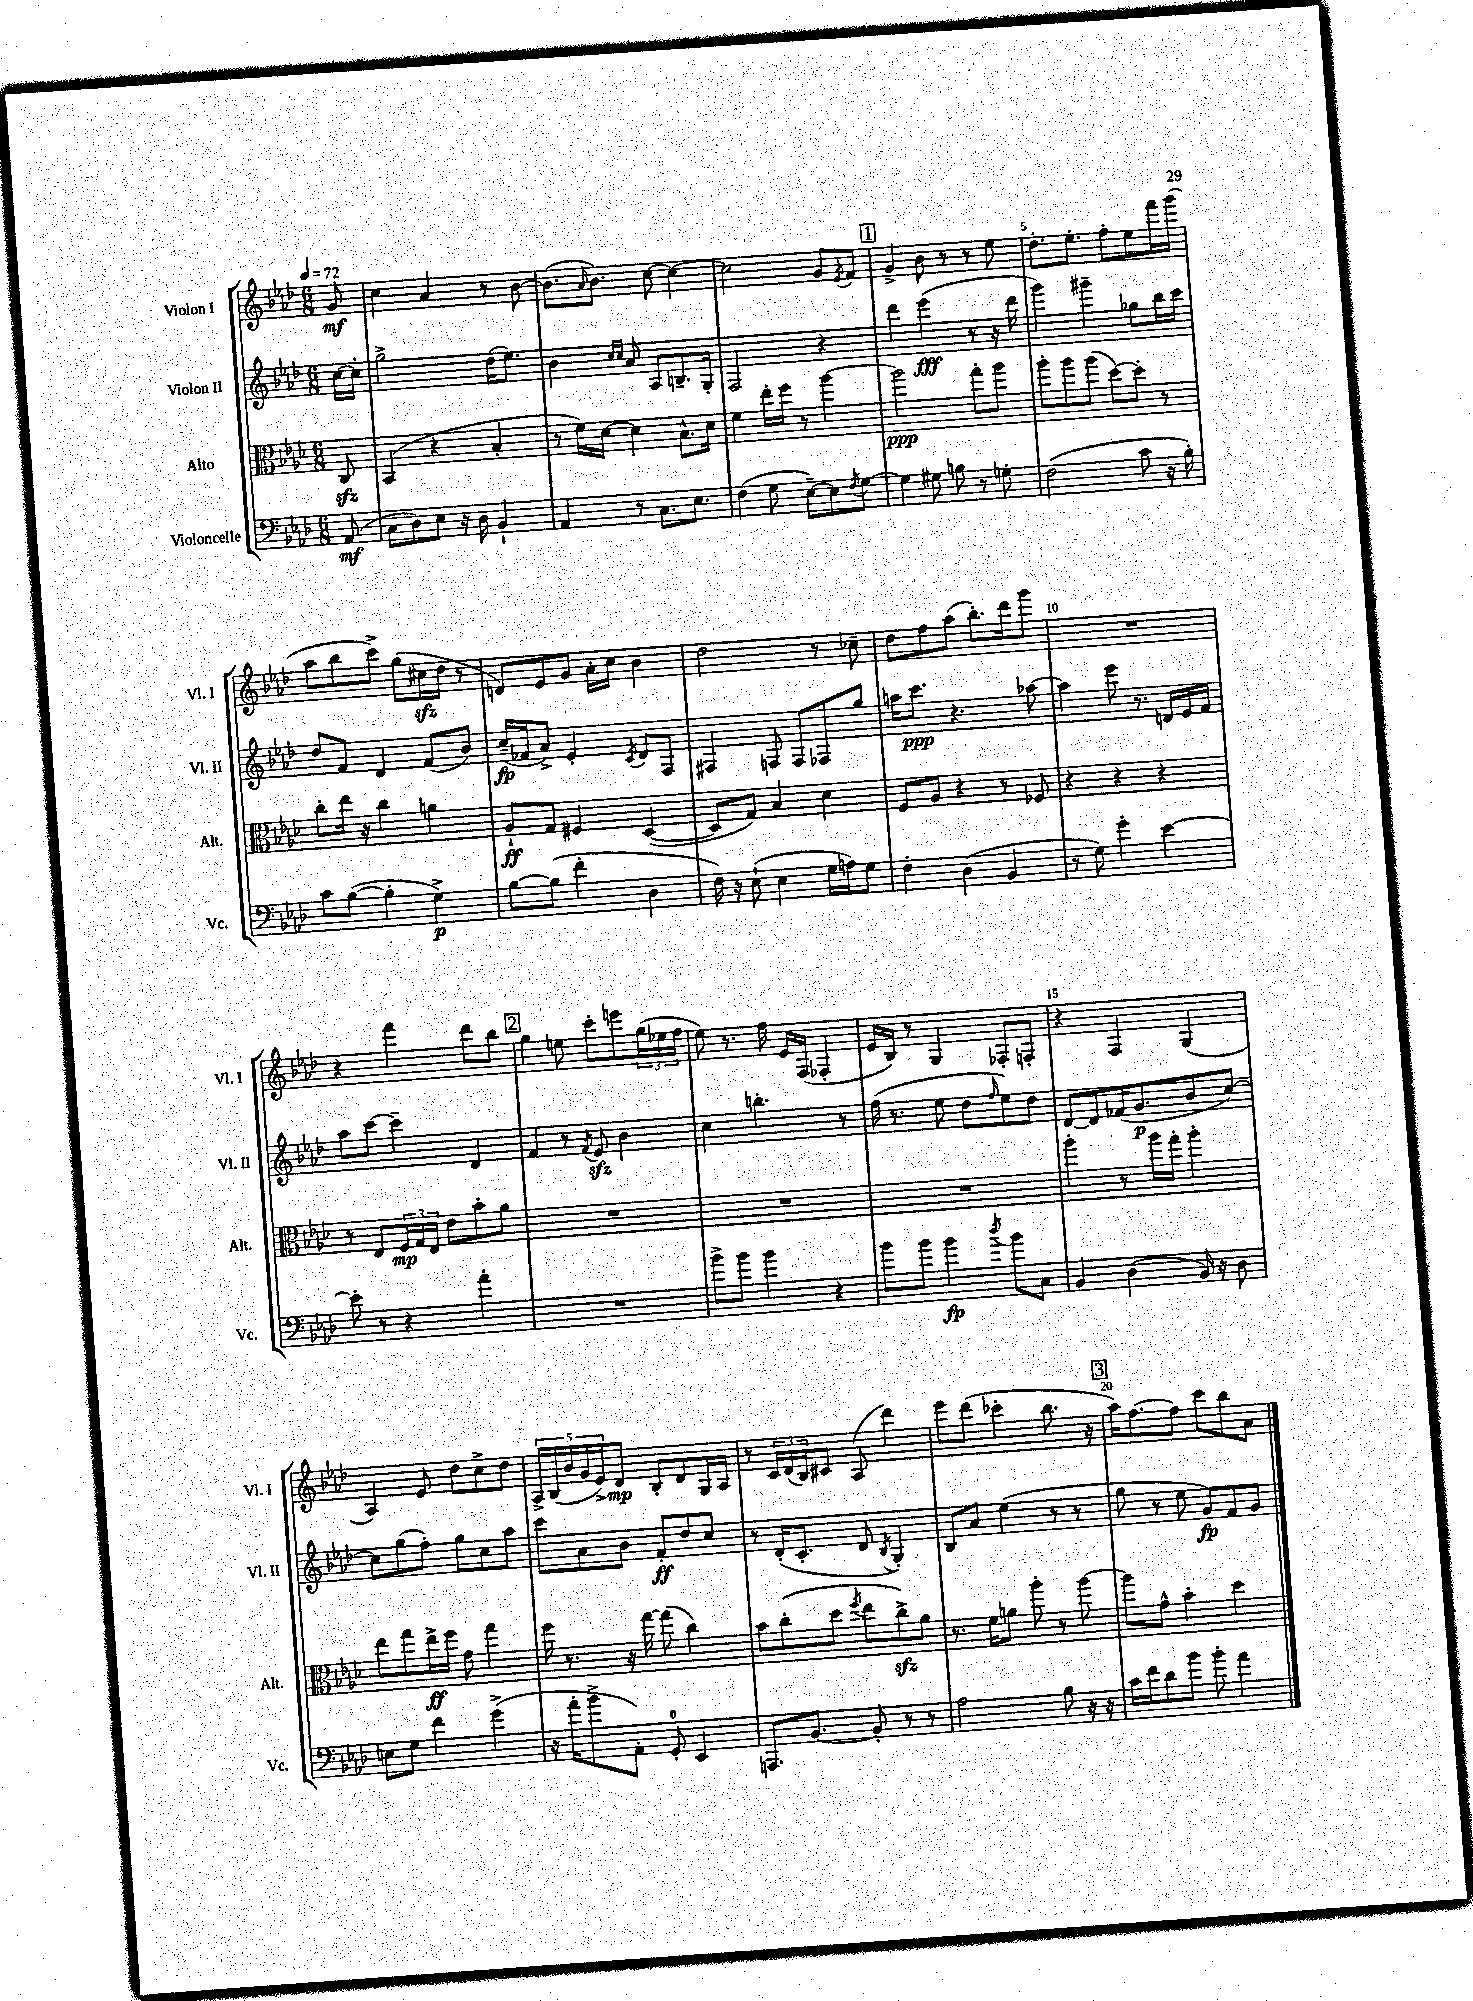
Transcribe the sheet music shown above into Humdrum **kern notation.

**kern	**dynam	**kern	**dynam	**kern	**dynam	**kern	**dynam
*part4	*part4	*part3	*part3	*part2	*part2	*part1	*part1
*staff4	*staff4	*staff3	*staff3	*staff2	*staff2	*staff1	*staff1
*I"Violoncelle	*	*I"Alto	*	*I"Violon II	*	*I"Violon I	*
*I'Vc.	*	*I'Alt.	*	*I'Vl. II	*	*I'Vl. I	*
*clefF4	*	*clefC3	*	*clefG2	*	*clefG2	*
*k[b-e-a-d-]	*	*k[b-e-a-d-]	*	*k[b-e-a-d-]	*	*k[b-e-a-d-]	*
*M6/8	*	*M6/8	*	*M6/8	*	*M6/8	*
*MM72	*	*MM72	*	*MM72	*	*MM72	*
=	=	=	=	=	=	=	=
(8AA-/	mf	8Czz/	.	[16cc\LL	.	8g/	mf
.	.	.	.	16cc'\JJ]	.	.	.
=1	=1	=1	=1	=1	=1	=1	=1
8C\L	.	(4BB-/	.	2gg^\	.	4cc\	.
8D-\)	.	.	.	.	.	.	.
8E-\J	.	4r	.	.	.	4a-/	.
16r	.	.	.	.	.	.	.
16D-\	.	.	.	.	.	.	.
4BB-`/	.	4B-'/	.	(16dd-\KL	.	8r	.
.	.	.	.	8.ee-\J)	.	.	.
.	.	.	.	.	.	[8b-\	.
=2	=2	=2	=2	=2	=2	=2	=2
4AA-/	.	8r	.	4b-\	.	(8.b-\L]	.
.	.	16f\LL)	.	.	.	.	.
.	.	.	.	.	.	16qqa-/	.
.	.	[16d-\JJ	.	.	.	8.b-\J)	.
.	.	.	.	16qqcc/LL	.	.	.
.	.	.	.	16qqcc/JJ	.	.	.
8r	.	4d-\]	.	8a-/	.	.	.
8.C\L	.	.	.	8A-/L	.	[8cc\	.
.	.	8.B-^^\L	.	8.Bn~/	.	4cc\_	.
8.E-\J	.	.	.	.	.	.	.
.	.	16d-\Jk	.	16G'/Jk	.	.	.
=3	=3	=3	=3	=3	=3	=3	=3
(4F\	.	4f\	.	2F/	.	2cc\]	.
8G\	.	16ee-'\LL	.	.	.	.	.
.	.	16ff\JJ	.	.	.	.	.
[8E-~\L)	.	8r	.	.	.	.	.
8E-\]	.	[4aa-\	.	4r	.	8g/L	.
8qF/	.	.	.	.	.	8qe-/	.
[8G\J	.	.	.	.	.	8f/J	.
!!LO:REH:place=s1:t=1
=4	=4	=4	=4	=4	=4	=4	=4
4G\]	.	2aa-\]	ppp	4ddd-\	.	4g^/	.
8G#X\	.	.	.	(4eee-\	fff	8b-\	.
8Bn\	.	.	.	.	.	8r	.
8r	.	8gg'\L	.	8r	.	8r	.
8Gn'\	.	8aa-\J	.	16r	.	8ee-\	.
.	.	.	.	16ddd-\	.	.	.
=5	=5	=5	=5	=5	=5	=5	=5
(2F\	.	8aa-'\L	.	4ggg\)	.	8.dd-'\L	.
.	.	8aa-\	.	.	.	.	.
.	.	.	.	.	.	8.ee-'\J	.
.	.	(8aa-\J	.	4ggg#X~\	.	.	.
.	.	[8dd-\L)	.	.	.	8ff'\L	.
8c\	.	8dd-'\J]	.	8gg-X\L	.	8ee-\	.
16r	.	8r	.	16bb-\L	.	16fff\L	.
16B-'\)	.	.	.	16ccc\JJ	.	(16ggg\JJ	.
!!LO:LB:g=z
=6	=6	=6	=6	=6	=6	=6	=6
8c\L	.	8cc'\L	.	8dd-/L	.	8aa-\L	.
([8B-\J	.	16ee-\Jk	.	8f/J	.	8bb-\	.
.	.	16r	.	.	.	.	.
4B-'\]	.	4cc\	.	4d-/	.	8ccc^\J)	.
.	.	.	.	.	.	(8gg\L	.
4G^\)	p	4an\	.	(8f/L	.	16cc#Xzz\L	.
.	.	.	.	.	.	16dd-\JJ	.
.	.	.	.	8b-/J)	.	8r	.
=7	=7	=7	=7	=7	=7	=7	=7
[8B-\L	.	8A-`/L	ff	(16cc~/LL	fp	8dn/L)	.
.	.	.	.	16f-X/J	.	.	.
(8B-\J]	.	8G/J	.	8a-^/J)	.	8e-/	.
4f'\	.	4F#X/	.	4e-'/	.	8g/J	.
.	.	.	.	.	.	16a-'\LL	.
.	.	.	.	.	.	16cc\JJ	.
.	.	.	.	8qc/	.	.	.
4D-\	.	([4D-/	.	8d-/L	.	4b-\	.
.	.	.	.	8F/J	.	.	.
=8	=8	=8	=8	=8	=8	=8	=8
16F\)	.	8D-/L]	.	4F#X/	.	2dd-\	.
16r	.	.	.	.	.	.	.
(8E-`\	.	8G/J)	.	.	.	.	.
4E-\	.	4B-/	.	8Fn/	.	.	.
.	.	.	.	8F/L	.	.	.
16G\LL	.	4d-\	.	8F-X/	.	8r	.
16An\J)	.	.	.	.	.	.	.
8G\J	.	.	.	8gg/J	.	8cc-X~\	.
=9	=9	=9	=9	=9	=9	=9	=9
4F'\	.	8F/L	.	16aan\KL	.	8dd-\L	.
.	.	.	.	8.ccc\J	ppp	.	.
.	.	8A-/J	.	.	.	8ff\	.
(4D-\	.	4r	.	4.r	.	(8aa-\J	.
.	.	.	.	.	.	8.bb-'\L)	.
4BB-/	.	8r	.	.	.	.	.
.	.	.	.	.	.	16ddd-\k	.
.	.	8F-X/	.	[8aa-X\	.	8ggg\J	.
=10	=10	=10	=10	=10	=10	=10	=10
8r	.	4r	.	4aa-\]	.	2.r	.
8G\)	.	.	.	.	.	.	.
4g'\	.	4r	.	8eee-\	.	.	.
.	.	.	.	8.r	.	.	.
[4e-\	.	4r	.	.	.	.	.
.	.	.	.	16dn/LL	.	.	.
.	.	.	.	16e-/	.	.	.
.	.	.	.	16f/JJ	.	.	.
!!LO:LB:g=z
=11	=11	=11	=11	=11	=11	=11	=11
8e-'\]	.	8r	.	8aa-\L	.	4r	.
8r	.	8E-/L	.	[8ccc\J	.	.	.
4r	.	24F/L	mp	4ccc~\]	.	4fff\	.
.	.	24G/	.	.	.	.	.
.	.	24E-/JJ	.	.	.	.	.
.	.	8e-\L	.	.	.	.	.
4a-'\	.	8b-'\	.	4d-/	.	8ddd-\L	.
.	.	8a-\J	.	.	.	8bb-\J	.
!!LO:REH:place=s1:t=2
=12	=12	=12	=12	=12	=12	=12	=12
2.r	.	2.r	.	4f/	.	4gg\	.
.	.	.	.	8r	.	8een\	.
.	.	.	.	8qf/	.	.	.
.	.	.	.	8e-zz/	.	8ccc'\L	.
.	.	.	.	4b-\	.	8eeen\	.
.	.	.	.	.	.	(24gg\L	.
.	.	.	.	.	.	24ee-X\	.
.	.	.	.	.	.	24ff\JJ	.
=13	=13	=13	=13	=13	=13	=13	=13
8b-^\L	.	2.r	.	4cc\	.	8ee-\)	.
8b-\J	.	.	.	.	.	8.r	.
4b-\	.	.	.	4.bbn'\	.	.	.
.	.	.	.	.	.	16ff\	.
.	.	.	.	.	.	16e-/LL	.
.	.	.	.	.	.	(16F/JJ	.
4r	.	.	.	.	.	4F-X'/	.
.	.	.	.	8r	.	.	.
=14	=14	=14	=14	=14	=14	=14	=14
8b-\L	.	2.r	.	(16ff\	.	16e-/LL	.
.	.	.	.	8.r	.	16B-/JJ)	.
8b-\J	.	.	.	.	.	8r	.
4b-\	fp	.	.	8ee-\	.	4G/	.
.	.	.	.	8dd-\L	.	.	.
8qdd-/	.	.	.	16qqff/	.	.	.
8b-\L	.	.	.	8ee-\)	.	8F-X'/L	.
8C\J	.	.	.	8dd-\J	.	8Fn'/J	.
=15	=15	=15	=15	=15	=15	=15	=15
4BB-/	.	4aa-'\	.	[8d-/L	.	4r	.
.	.	.	.	8d-/]	.	.	.
(4D-\	.	8r	.	(16f-X/K	.	4F/	.
.	.	.	.	8.g/	p	.	.
.	.	16aa-\LL	.	.	.	.	.
.	.	16gg'\JJ	.	.	.	.	.
16BB-/)	.	4aa-'\	.	8b-/	.	(4G/	.
16r	.	.	.	.	.	.	.
8D-\	.	.	.	[8cc/J)	.	.	.
!!LO:LB:g=z
=16	=16	=16	=16	=16	=16	=16	=16
8En\L	.	8ee-\L	.	8cc\L]	.	4A-/)	.
8G\J	.	8gg\	.	(8gg\	.	.	.
4f\	.	16ee-^\L	ff	8ff'\J)	.	8e-/	.
.	.	16ff\JJ	.	.	.	.	.
.	.	8g\	.	8gg\L	.	8dd-\L	.
(4g^\	.	4gg\	.	8cc\	.	8cc^\	.
.	.	.	.	8aa-\J	.	8dd-\J	.
=17	=17	=17	=17	=17	=17	=17	=17
16r	.	16ff\	.	8ccc\L	.	20A-^/LL	.
.	.	.	.	.	.	(20B-/	.
16a-'\KL	.	8.r	.	.	.	.	.
.	.	.	.	.	.	20b-/	.
8b-^\	.	.	.	8a-\	.	.	.
.	.	.	.	.	.	20g/	.
.	.	.	.	.	.	20e-^/J)	.
8AA-'\J)	.	16r	.	8b-\J	.	8d-/J	mp
.	.	[16gg\	.	.	.	.	.
8GG'/	.	(8gg\]	.	8f'/L	ff	8B-'/L	.
4EE-/	.	4cc\)	.	8dd-/	.	8d-/	.
.	.	.	.	8cc/J	.	16G/L	.
.	.	.	.	.	.	16A-/JJ	.
=18	=18	=18	=18	=18	=18	=18	=18
8.AAAn/L	.	8b-\L	.	8r	.	8r	.
.	.	(8cc'\	.	(16d-'/KL	.	24c/LL	.
.	.	.	.	.	.	(24d-/	.
[8.BB-/J	.	.	.	8.c'/J	.	.	.
.	.	.	.	.	.	24B-/J)	.
.	.	8dd-\J	.	.	.	8c#X/J	.
.	.	8qff/	.	.	.	.	.
8BB-'/]	.	8ee-\L	.	8d-/	.	(8A-/	.
.	.	.	.	8qB-/	.	.	.
8r	.	8cczz^\)	.	4G'/)	.	4ddd-\)	.
8r	.	8a-\J	.	.	.	.	.
=19	=19	=19	=19	=19	=19	=19	=19
2A-\	.	8.r	.	8B-/L	.	8eee-\L	.
.	.	.	.	8a-/J	.	(8ddd-\J	.
.	.	16f\KL	.	.	.	.	.
.	.	8an\J	.	(4ee-\	.	4ccc-X'\	.
.	.	8aa-'\	.	.	.	.	.
8B-\	.	8r	.	8r	.	8.bb-\	.
16r	.	[8aa-\	.	8r	.	.	.
16r	.	.	.	.	.	16r	.
!!LO:REH:place=s1:t=3
=20	=20	=20	=20	=20	=20	=20	=20
16c\LL	.	8aa-\L]	.	8gg\	.	16aa-\KL)	.
16f\J	.	.	.	.	.	[8.ff\	.
8d-\	.	8g^^\J	.	8r	.	.	.
8b-\J	.	4b-'\	.	8ee-\	.	8ff\J]	.
8b-'\	.	.	.	8g/L)	fp	8ccc\L	.
4a-\	.	4dd-\	.	8f/	.	8bb-\	.
.	.	.	.	8g/J	.	8a-\J	.
==	==	==	==	==	==	==	==
*-	*-	*-	*-	*-	*-	*-	*-
